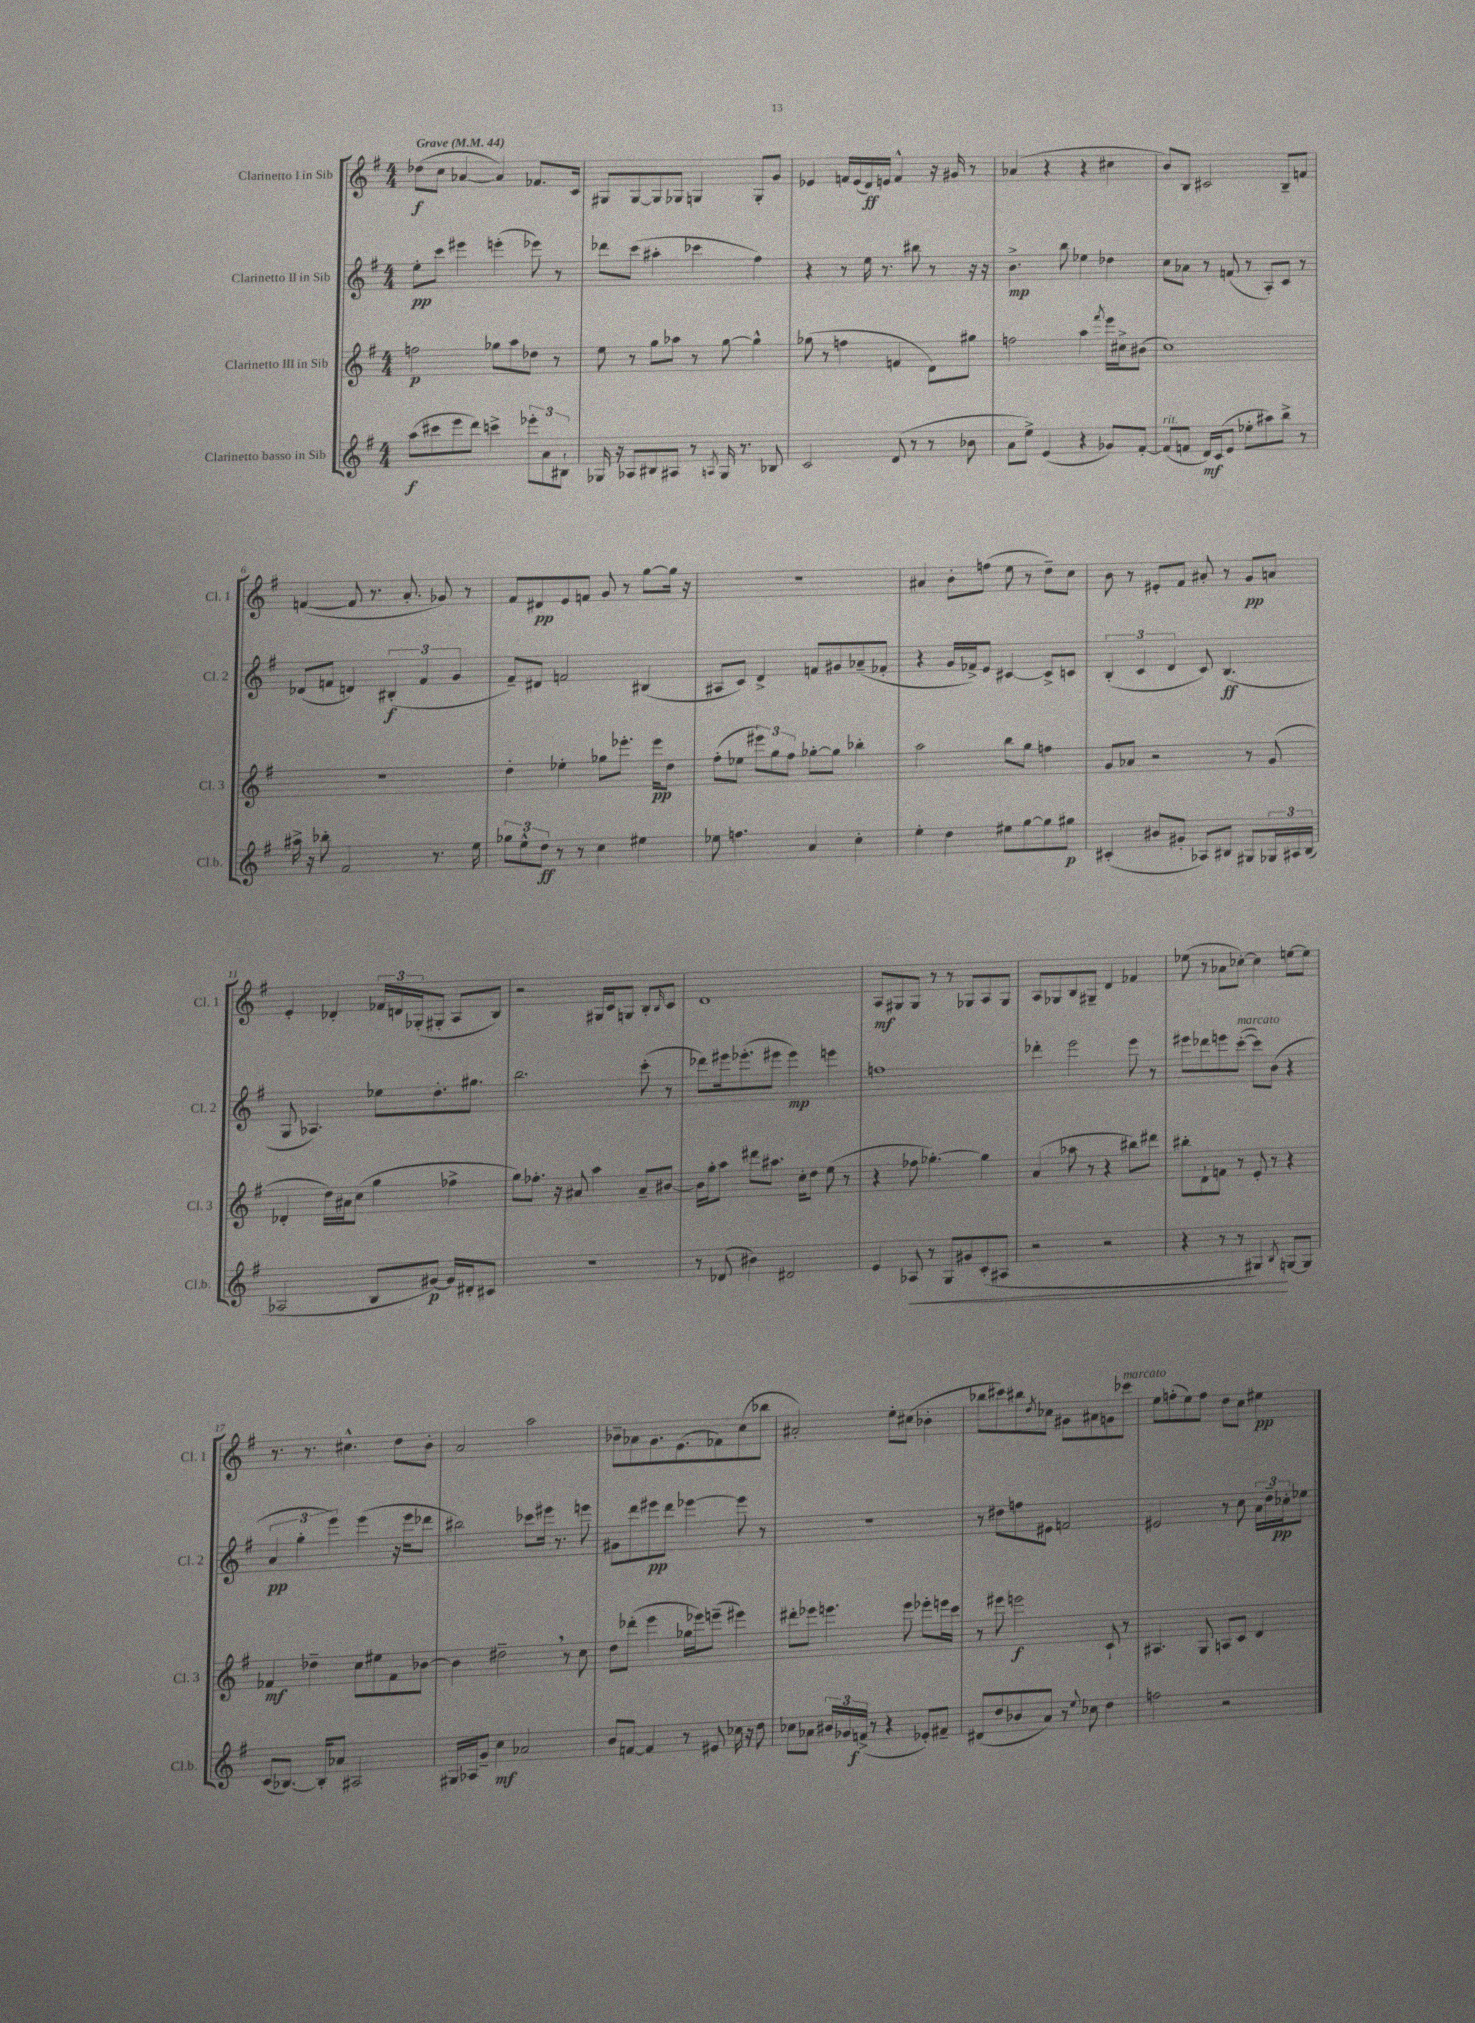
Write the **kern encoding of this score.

**kern	**kern	**kern	**kern
*staff4	*staff3	*staff2	*staff1
*clefG2	*clefG2	*clefG2	*clefG2
*k[f#]	*k[f#]	*k[f#]	*k[f#]
*M4/4	*M4/4	*M4/4	*M4/4
*MM44	*MM44	*MM44	*MM44
(8aa	2ff	8ee'	(8dd-
8ccc#	.	8ccc	8cc
8eee	.	4eee#	[4a-
8ddd)	.	.	.
4ccc^	8gg-	(4eee'	4a-])
.	8aa	.	.
12eee-'	8dd-	8eee-)	8.f-
12a	.	.	.
.	8r	8r	.
12B#`	.	.	.
.	.	.	16c
=	=	=	=
16G-	8ee	8ddd-	8G#
16r	.	.	.
8A-	8r	(8ccc	[8G#
8B#	8gg	4aa#'	8G#]
8A#	8aa-	.	8G-
8r	8r	4ccc-	4G
8qA	.	.	.
16G-	[8gg	.	.
8.r	.	.	.
.	4gg^^]	4ff#)	8G'
8B-	.	.	8g
=	=	=	=
2c	(8gg-	4r	4e-
.	8r	.	.
.	4ff	8r	16f
.	.	.	(16e-
.	.	16ee	16d)
.	.	8.r	16e
(8d	4f	.	4f^^
8r	.	8bb#	.
8r	8d)	8r	16r
.	.	.	16g#
8b-	8gg#	16r	8r
.	.	16r	.
=	=	=	=
8a	2ff	4.b^	(4a-
8ee^)	.	.	.
(4e	.	.	4r
.	.	8bb	.
4r	4aa	4ee-	4r
.	8qfff#	.	.
8g-)	16eee	4dd-	4cc#
.	16cc#^	.	.
[8f#'	(8b#	.	.
=	=	=	=
(8f#]	1cc)	8cc	8b)
8f	.	8a-	8B
16d)	.	8r	2c#
(16c	.	.	.
8e	.	(8f	.
8ee-'	.	8r	.
8aa#)	.	8A')	.
8bb^	.	8c	8B~
8r	.	8r	8f
=	=	=	=
16aa#^	1r	(8d-	([4f
16r	.	.	.
8bb-'	.	8f	.
2f#	.	4d)	8f]
.	.	.	8.r
.	.	(6B#'	.
.	.	.	8.a'
.	.	6f	.
8.r	.	.	8g-)
.	.	6g	.
.	.	.	8r
16ee	.	.	.
=	=	=	=
12gg-	4dd'	8f#~)	8f#
12ee^^	.	.	.
.	.	8d#	8d#
12dd	.	.	.
8r	4ee-'	2f	8e
8r	.	.	8f
4cc	8gg-	.	8g
.	8.eee-'	.	8r
4ee#	.	(4B#	[8gg
.	16eee-	.	.
.	8dd	.	16gg]
.	.	.	16r
=	=	=	=
8ee-	(8ff#'	8A#	1r
4.ff	8ee-	8c)	.
.	12eee#)	4d^	.
.	12gg	.	.
.	12ff#	.	.
4a	[8gg-'	8f	.
.	8gg-]	8g#	.
4cc'	4bb-'	(8a-~	.
.	.	8f-'	.
=	=	=	=
4ee'	2aa	4r	4a#
4dd	.	16g	8b'
.	.	16f-^)	.
.	.	8e	(8ff
8ee#	8bb	[4c#	8ee
[8gg	8gg	.	8r
8gg]	4ff	8c#^]	8dd~)
8gg#	.	8c	8cc
=	=	=	=
(4c#'	8g	(6B'	8b
.	8a-	.	8r
.	.	6c	.
8b#	2r	.	8e#'
.	.	6d	.
8g#'	.	.	8f#
8A-)	.	8c)	8a#'
8B#	.	(4.B	8r
8G#	8r	.	8g
24G-	(8g	.	8a
24A#	.	.	.
(24B#	.	.	.
=	=	=	=
2A-	4d-'	8G	4e'
.	.	4.A-)	.
.	16dd)	.	4d-'
.	16a#	.	.
.	(8cc	.	.
8B	4gg	8ee-	24f-
.	.	.	24d
.	.	.	(24G-'
[8g#)	.	8.dd'	8G#'
16g#]	4ff-^	.	8A
16d#'	.	8.gg#	.
8c#	.	.	8B)
=	=	=	=
1r	8gg)	2.bb	2r
.	8.ff-'	.	.
.	16r	.	.
.	8a#	.	.
.	4aa	.	16G#
.	.	.	16c
.	.	.	8G
.	8a#~	(8ccc'	8B'
.	.	.	16qqB
.	[8b#	8r	8c
=	=	=	=
8r	16b#]	8ddd-)	1d
.	16gg'	.	.
(8d-	8aa	16eee#	.
.	.	(8.eee-'	.
4b#)	8ddd#	.	.
.	8.aa#	8eee#	.
2d#	.	4eee#)	.
.	16cc'	.	.
.	8dd	.	.
.	(8ee	4eee	.
.	8r	.	.
=	=	=	=
4e	4r	1ff	8A
.	.	.	8G#
8A-	8ff-	.	8G#
8r	[4.gg-')	.	8r
8G	.	.	8r
8g#	.	.	8G-
(8c'	4gg-]	.	8A
8A#	.	.	8G-
=	=	=	=
2r	(4a	4ddd-'	8A
.	.	.	8G-
.	8aa-	2eee	8B
.	8r	.	8G#~
2r	4r	.	4d
.	8bb#)	8eee	4f-
.	8ddd#	8r	.
=	=	=	=
4r	8bb#'	8eee#	(8ee-
.	8d`	8ddd-	8r
8r	8f	8eee	8a-
8r	8r	([8ccc'	[8cc-')
4G#)	8e'	8ccc])	4cc-]
.	8r	(8b	.
8qB	.	.	.
[8G	4r	4r	[8ee
8G]	.	.	8ee]
=	=	=	=
(8c	4f-	6a	8.r
[8.B-)	.	.	.
.	.	6gg'	.
.	.	.	8.r
.	4dd-~	.	.
16B-']	.	.	.
.	.	6eee)	.
8a-	.	.	4.cc#^^
2A#	8cc	(4eee	.
.	8ee#	.	.
.	8f-	16r	8dd
.	.	16eee	.
.	[8b-	8ddd-	8b'
=	=	=	=
16G#	4b-]	2bb#)	2a
16A-	.	.	.
8g~	.	.	.
4cc	2dd#~	.	.
2a-	.	8ccc-	2aa
.	.	16eee#	.
.	.	8.r	.
.	8r	.	.
.	8cc	8eee	.
=	=	=	=
8b	8dd	8g#	8b-~
[8f	(8ddd-'	8ddd	8a-
4f]	4eee	8eee#	8.g
.	.	8ddd	.
.	.	.	(8.e
8r	16gg-	[4eee-	.
.	16eee-)	.	.
8e#	(8eee~	.	8f-)
16cc-	4eee#)	8eee-]	(8cc
16r	.	.	.
8dd	.	8r	8bb-
=	=	=	=
8cc-	8ddd#'	1r	2a#')
8a-	8eee-	.	.
24b#	4.eee	.	.
24g-	.	.	.
(24f^	.	.	.
8r	.	.	.
4r	.	.	8ee'
.	8eee	.	(8cc#
8e-')	8eee-'	.	4b-'
8f#~	16eee	.	.
.	16ccc	.	.
=	=	=	=
(8d#	8r	8r	8bb-
8dd	8eee#	8dd#	8ccc#)
8b-	2eee	8ff	8bb#
.	.	.	8qdd
8a)	.	8e#	8cc-
8r	.	2f	8g#
8qqee	.	.	.
8cc-	.	.	8a#
4dd	8c`	.	8g
.	8r	.	8ccc-
=	=	=	=
2ff	4.A#	2e#	8ee
.	.	.	(8ff'
.	.	.	8ee)
.	8G	.	8ff
2r	8A	8r	8dd
.	8c	8cc	8cc
.	4d	24a	4ee#
.	.	24dd~	.
.	.	24cc-'	.
.	.	8ee-	.
==	==	==	==
*-	*-	*-	*-
